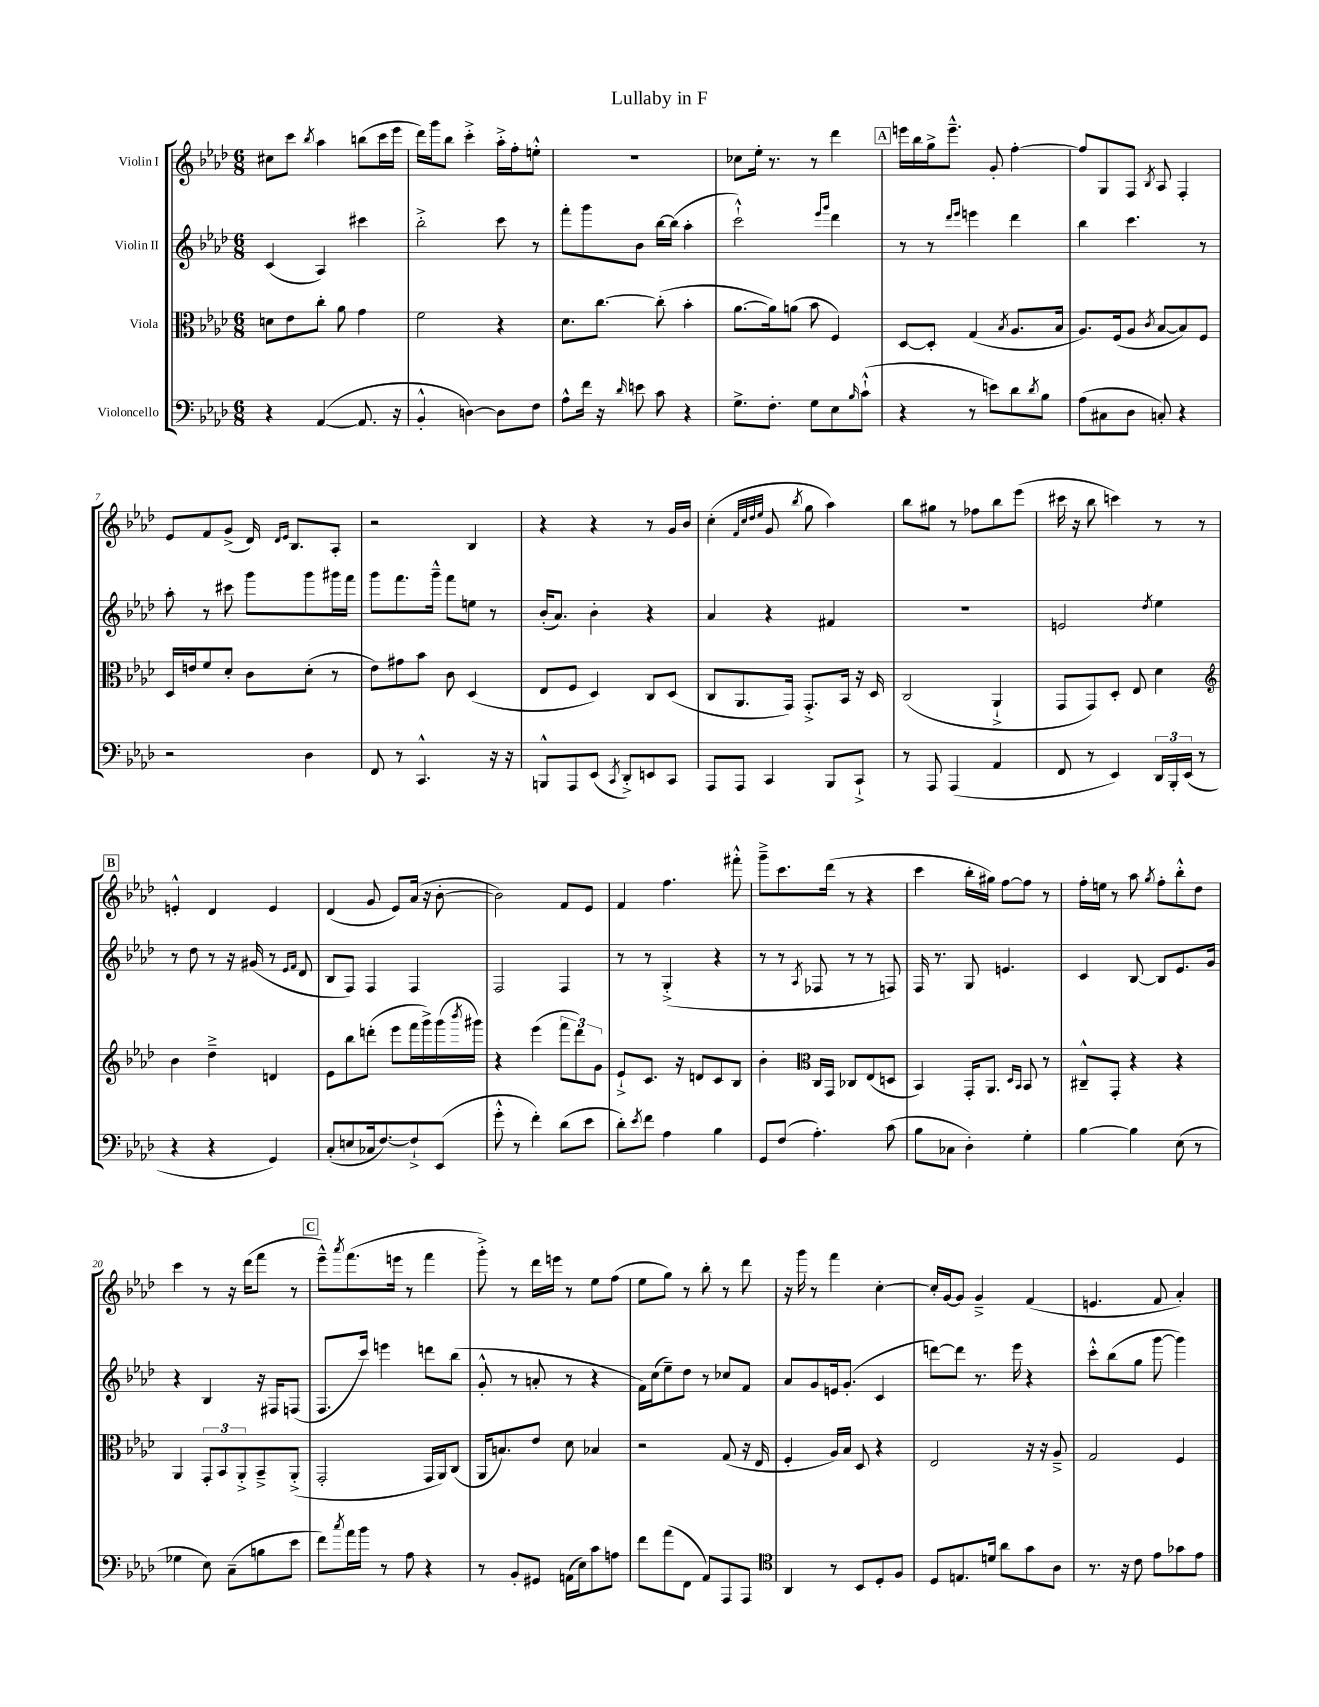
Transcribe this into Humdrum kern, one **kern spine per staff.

**kern	**kern	**kern	**kern
*staff4	*staff3	*staff2	*staff1
*clefF4	*clefC3	*clefG2	*clefG2
*k[b-e-a-d-]	*k[b-e-a-d-]	*k[b-e-a-d-]	*k[b-e-a-d-]
*M6/8	*M6/8	*M6/8	*M6/8
4r	8d	(4c	8cc#
.	8e-	.	8ccc
.	.	.	8qbb-
([4AA-	8cc'	4A-)	4aa-
.	8a-	.	.
8.AA-]	4g	4ccc#	(8bb
.	.	.	16ccc
16r	.	.	16eee-
=	=	=	=
4BB-'^^	2f	2bb-'^	16ddd-)
.	.	.	16ggg
.	.	.	8bb-
[4D)	.	.	4ccc'^
8D]	4r	8ccc	16aa-'^
.	.	.	16ff'
8F	.	8r	8ee'^^
=	=	=	=
8A-^^	8.d-	8fff'	2.r
16f	.	8ggg	.
16r	[8.cc	.	.
16qqd-	.	.	.
8e	.	8b-	.
8c	(8cc']	[16bb-	.
.	.	(16bb-]	.
4r	4b-'	4aa-'	.
=	=	=	=
8.G^	[8.a-	2ccc`^^)	8cc-
.	.	.	16ee-'
8.F'	16a-])	.	8.r
.	(8a	.	.
8G	8b-	.	8r
.	.	16qqeee-	.
.	.	16qqggg	.
8E-	4F)	4ddd-	4ddd-
16qqB-	.	.	.
(8c`^^	.	.	.
=	=	=	=
4r	[8D-	8r	16eee
.	.	.	16bb-
.	8D-']	8r	16gg^
.	.	.	8.eee~^^
.	.	16qqddd-	.
.	.	16qqeee-	.
8r	(4G	4eee	.
8e)	.	.	8g'
.	8qB-	.	.
8d-	8.A-	4ddd-	[4ff'
8qd-	.	.	.
8B-	.	.	.
.	16B-	.	.
=	=	=	=
(8A-	8.A-)	4bb-	8ff]
8C#	.	.	8G
.	(16F	.	.
8D-	8A-	4.ccc	8F
.	8qc	.	8qB-
8C')	[8B-	.	8A-
4r	8B-])	.	4F'
.	8F	8r	.
=	=	=	=
2r	16D-	8aa-'	8e-
.	16e	.	.
.	8f	8r	8f
.	8d-'	8ccc#	(8g^
.	8c	8ggg	16d-)
.	.	.	16qqd-
.	.	.	16qqe-
.	.	.	8.B-
4D-	(8d-'	8ggg	.
.	8r	16ggg#	8A-'
.	.	16fff	.
=	=	=	=
8FF	8e-)	8ggg	2r
8r	8g#	8.fff	.
4.CC^^	8b-	.	.
.	.	16ggg~^^	.
.	8c	8fff	.
.	(4D-	8ee	4B-
16r	.	8r	.
16r	.	.	.
=	=	=	=
8BBB^^	8E-	(16b-'	4r
.	.	8.a-)	.
8AAA-	8F	.	.
(8EE-	4D-)	4b-'	4r
8qCC	.	.	.
8DD-'^)	.	.	.
8EE	8C	4r	8r
8CC	(8D-	.	16g
.	.	.	16b-
=	=	=	=
8AAA-	8C	4a-	(4cc'
8AAA-	8.AA-	.	.
.	.	.	32qqf
.	.	.	32qqcc
.	.	.	32qqdd-
.	.	.	32qqee-
4CC	.	4r	8g
.	16GG)	.	.
.	.	.	8qbb-
.	8.GG'^	.	8gg
8BBB-	.	4f#	4aa-)
.	16BB-	.	.
8CC`^	16r	.	.
.	16D-	.	.
=	=	=	=
8r	(2C	2.r	8bb-
8AAA-	.	.	8gg#
(4AAA-	.	.	8r
.	.	.	8ff-
4AA-	4AA-`^	.	8bb-
.	.	.	(8eee-
=	=	=	=
8FF	8GG	2e	16ccc#
.	.	.	16r
8r	8GG)	.	8bb-
4EE-)	8D-'	.	4ccc)
.	8E-	.	.
.	.	8qdd-	.
24DD-	4d-	4ee-	8r
24BBB-'	.	.	.
(24EE-	.	.	.
8r	.	.	8r
=	=	=	=
*	*clefG2	*	*
4r	4b-	8r	4e'^^
.	.	8dd-	.
4r	4dd-~^	8r	4d-
.	.	16r	.
.	.	(16g#	.
4GG)	4d	8r	4e
.	.	16qqe-	.
.	.	16qqf	.
.	.	8d-	.
=	=	=	=
(8C'	8e-	8B-	(4d-
8E	8bb-	8F)	.
16C-	(8ddd'	4F	8g
[8.F)	.	.	.
.	8eee-	.	8e-)
8F`^]	16fff	4F	(16a-
.	16ggg^)	.	16r
(8EE-	(16ggg	.	[8b-'
.	8qbbb-	.	.
.	16ggg#)	.	.
=	=	=	=
8g'^^	4r	2F	2b-])
8r	.	.	.
4f')	(4eee-	.	.
(8d-	12fff	4F	8f
.	12ddd-)	.	.
8e-	.	.	8e-
.	12g	.	.
=	=	=	=
8d-')	8e-`^	8r	4f
8qe-	.	.	.
8f	8.c	8r	.
4A-	.	(4G'^	4.ff
.	16r	.	.
.	8d	.	.
4B-	8c	4r	.
.	8B-	.	8fff#'^^
=	=	=	=
8GG	4b-'	8r	8ggg~^
(8F	.	8r	8.ccc
*	*clefC3	*	*
.	.	8qA-	.
4.A-')	16C	8F-	.
.	16GG	.	(16ddd-
.	8C-	8r	8r
.	(8E-	8r	4r
(8c	8D	8F)	.
=	=	=	=
8B-	4BB-)	16F	4ccc
.	.	8.r	.
8C-	.	.	.
4D-')	16GG'	8G	16bb-'
.	8.AA-	.	16gg#)
.	.	4.e	[8ff
.	16qqD-	.	.
.	16qqBB-	.	.
4G'	8BB-	.	8ff]
.	8r	.	8r
=	=	=	=
[4B-	8C#~^^	4c	16ff'
.	.	.	16ee
.	8GG'	.	8r
4B-]	4r	[8B-	8aa-
.	.	.	8qgg
.	.	8B-]	8ff'
(8E-	4r	8.e-	8bb-'^^
8r	.	.	8dd-
.	.	16g	.
=	=	=	=
4G-	4AA-	4r	4ccc
8E-)	12GG'	4B-	8r
.	12BB-	.	.
(8C~	.	.	16r
.	12AA-'^	.	.
.	.	.	(16ddd-
8B	8BB-~^	16r	8fff
.	.	16F#	.
8e-	(8AA-'^	(8F	8r
=	=	=	=
8f)	2GG'	8.F	8eee-~^^)
8qcc	.	.	8qaaa-
16a-	.	.	(8.fff
16b-	.	16ccc)	.
8r	.	4eee	.
.	.	.	16eee
8A-	.	.	8r
4r	16GG	8ddd	4fff
.	16AA-)	.	.
.	(8C	(8bb-	.
=	=	=	=
8r	16AA-	8g'^^	8ggg'^)
.	8.B)	.	.
8BB-'	.	8r	8r
8GG#	8e-	8a'	16ddd-
.	.	.	16eee
(16AA	8d-	8r	8r
16E-)	.	.	.
8c	4B-	4r	8ee-
8A	.	.	(8ff
=	=	=	=
8f	2r	16f)	8ee-
.	.	(16cc	.
(8a-	.	8ee-~)	8gg)
8FF	.	8dd-	8r
8AA-)	.	8r	8bb-'
8AAA-	(8G	8cc-	8r
8AAA-	16r	8f	8ddd-
.	16E-	.	.
=	=	=	=
*clefC4	*	*	*
4AA-	4F'	8a-	16r
.	.	.	16ggg
.	.	8g	8r
8r	16A-)	16e	4fff
.	16B-	(8.g'	.
8BB-	8D-	.	.
8D-'	4r	4c	[4cc'
8F	.	.	.
=	=	=	=
8D-	2E-	[8ddd)	16cc']
.	.	.	[16g
8.E	.	8ddd]	8g]
.	.	8.r	4g~^
16d	.	.	.
8a-	.	.	.
.	.	16eee-	.
8g	16r	4r	(4f
.	16r	.	.
8A-	8A-~^	.	.
=	=	=	=
8.r	2G	8ccc'^^	4.e
.	.	(8bb-	.
16r	.	.	.
8c	.	8gg	.
8e-	.	[8ggg	8f
8g-	4F	4ggg])	4a-')
8e-	.	.	.
==	==	==	==
*-	*-	*-	*-
